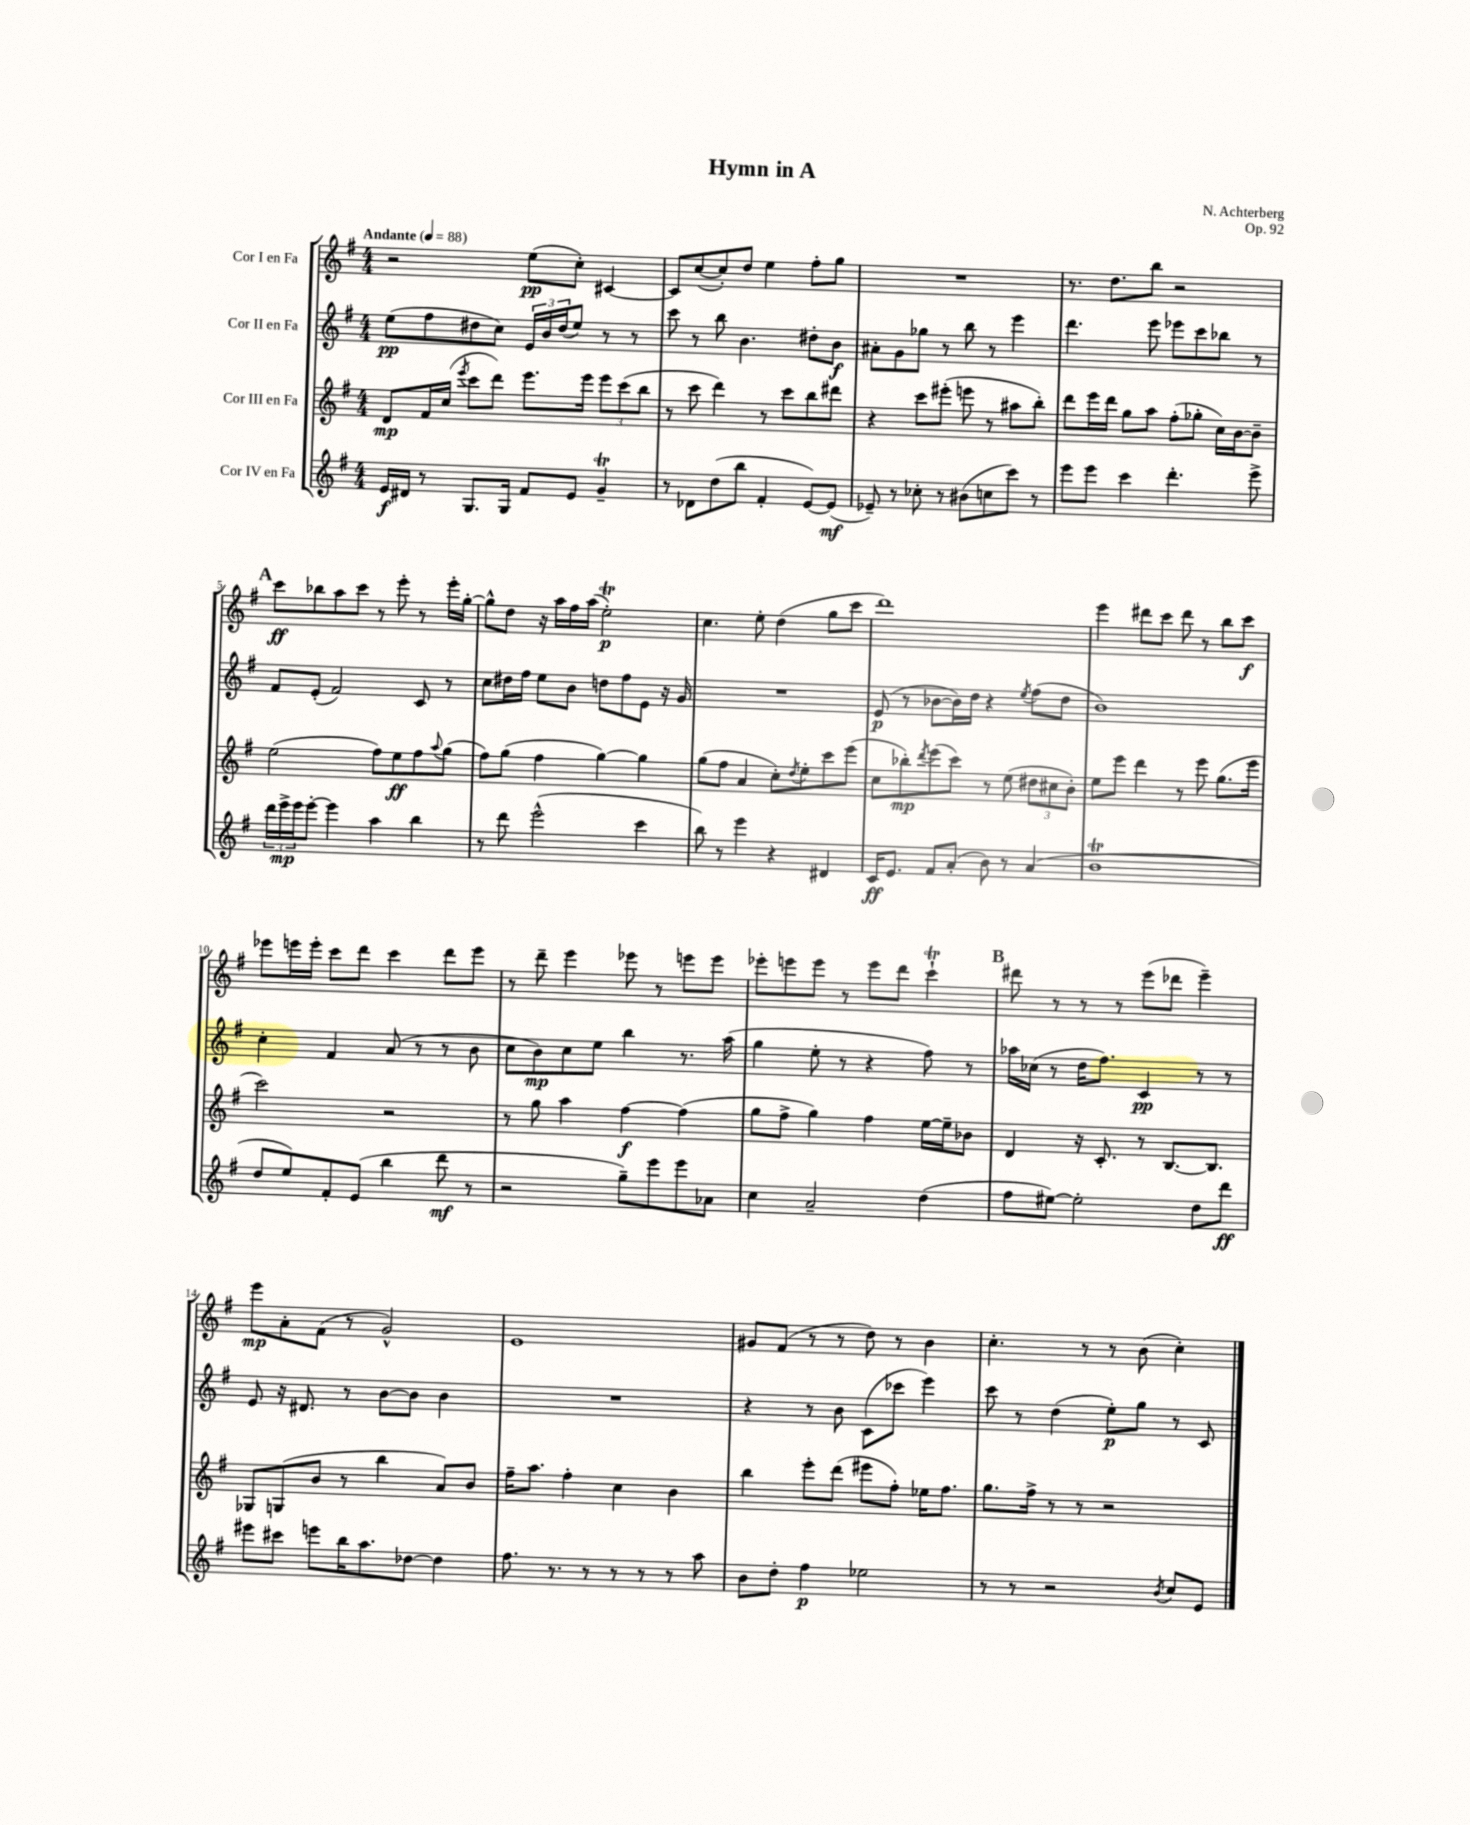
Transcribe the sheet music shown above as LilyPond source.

\header { title = "Hymn in A" composer = "N. Achterberg" opus = "Op. 92" }
<<
\new StaffGroup <<
\new Staff = "s0" \with { instrumentName = "Cor I en Fa" } {
    \clef treble \key g \major \numericTimeSignature \time 4/4 \tempo "Andante" 4 = 88
    r2 e''8\pp( c''8-.) cis'4~ |
    cis'8 c''8~( c''8-.) d''8 e''4 fis''8-. g''8 |
    R1 |
    r8. d''8. b''8 r2 |
    \mark \markup { \bold "A" } c'''8\ff bes''8 a''8 c'''8 r8 e'''8-. r8 e'''16-. g''16~-. |
    g''8-^ d''8 r16 a''16 fis''16 a''16( e''2-.\trill\p) |
    c''4. e''8-. d''4( g''8 c'''8 |
    d'''1) |
    e'''4 dis'''8 c'''8 dis'''8 r8 b''8 c'''8\f |
    ees'''8 e'''16 e'''16-. c'''8 d'''8 c'''4 d'''8 e'''8 |
    r8 d'''8-- e'''4 ees'''8 r8 e'''8 e'''8 |
    ees'''8-. e'''8 e'''8 r8 e'''8 d'''8 c'''4-!\trill |
    \mark \markup { \bold "B" } dis'''8 r8 r8 r8 e'''8( des'''8 e'''4--) |
    e'''8\mp a'8-. fis'8( r8 g'2-^) |
    e'1 |
    gis'8 fis'8( r8 r8 d''8) r8 b'4 |
    c''4.-. r8 r8 b'8( c''4-.) \bar "|." |
}
\new Staff = "s1" \with { instrumentName = "Cor II en Fa" } {
    \clef treble \key g \major \numericTimeSignature \time 4/4
    e''8\pp( fis''8 dis''8 c''8) \tuplet 3/2 { e'16 b'16 dis''16( } e''8) r8 r8 |
    c'''8 r8 b''8 b'4. dis''8-. b'8\f |
    ais'8-. g'8 ges''8 r8 b''8 r8 e'''4 |
    d'''4. e'''8 ees'''8 c'''8 bes''8 r8 |
    \mark \markup { \bold "A" } fis'8 e'8-.( fis'2) c'8 r8 |
    c''8 dis''16 fis''16 e''8 b'8 d''8 fis''8 e'8 r16 g'16 |
    R1 |
    e'8\p( r8 bes'8~ bes'16) d''16 r4 \acciaccatura { e''8 } fis''8( d''8 |
    b'1) |
    c''4-. fis'4 a'8( r8 r8 b'8 |
    c''8 b'8\mp) c''8 e''8 b''4 r8. a''16( |
    g''4 e''8-. r8 r4 fis''8) r8 |
    \mark \markup { \bold "B" } aes''16 ces''16( r8 d''16 fis''8.) c'4\pp r8 r8 |
    e'8 r16 dis'8. r8 b'8~ b'8 b'4 |
    R1 |
    r4 r8 b'8 c'8( ces'''8 e'''4) |
    c'''8 r8 d''4( e''8-.\p) g''8 r8 c'8 \bar "|." |
}
\new Staff = "s2" \with { instrumentName = "Cor III en Fa" } {
    \clef treble \key g \major \numericTimeSignature \time 4/4
    d'8\mp fis'16 c''16( \acciaccatura { e'''8 } c'''8 d'''8) e'''8. e'''16 \tuplet 3/2 { e'''8 c'''8( b''8 } |
    r8 c'''8 d'''4) r8 c'''8 b''8 dis'''8 |
    r4 c'''8 eis'''8-.( e'''8 r8 ais''8 b''8-.) |
    d'''8 e'''16 d'''16 g''8 a''8 fis''8-.( ges''8-. c''16) b'16~ b'8-- |
    \mark \markup { \bold "A" } e''2( fis''8) e''8\ff fis''8 \appoggiatura { a''8 } g''8( |
    fis''8) g''8( fis''4 g''4~) g''4 |
    g''8( fis''8 a'4 c''8-.) \acciaccatura { d''8 } e''8-. c'''8 e'''8( |
    c''8 bes''8-.\mp) \acciaccatura { d'''8 } e'''8( c'''8) r8 e''8( \tuplet 3/2 { dis''8 cis''8 b'8-.) } |
    e''8 e'''8 d'''4 r8 e'''8 g''8.( e'''16 |
    c'''2) r2 |
    r8 g''8 a''4 fis''4~\f fis''4( |
    g''8 fis''8-> g''4) fis''4 e''16~ e''16-- bes'8 |
    \mark \markup { \bold "B" } d'4 r16 c'8.-. r8 b8.~ b8. |
    ges8 g8( b'8 r8 b''4 a'8) b'8 |
    fis''16-- a''8. fis''4-. c''4 b'4 |
    b''4 e'''8-. d'''8( eis'''8 fis''8-.) ees''16 fis''8. |
    g''8. fis''16-> r8 r8 r2 \bar "|." |
}
\new Staff = "s3" \with { instrumentName = "Cor IV en Fa" } {
    \clef treble \key g \major \numericTimeSignature \time 4/4
    e'16\f dis'16 r8 g8. g16 fis'8 e'8 g'4--\trill |
    r8 des'8 d''8( b''8 fis'4-. e'8~) e'8\mf( |
    ees'8--) r8 ces''8-. r8 bis'8( c''8 c'''8) r8 |
    e'''8 e'''8 c'''4 d'''4.-. e'''8-> |
    \mark \markup { \bold "A" } \tuplet 3/2 { d'''16 e'''16->\mp e'''16 } e'''8~-. e'''4 a''4 b''4 |
    r8 d'''8 e'''2-^( c'''4 |
    b''8) r8 e'''4 r4 dis'4 |
    c'16\ff e'8. fis'8 a'8-.( b'8) r8 a'4( |
    b'1\trill |
    d''8 e''8) fis'8-. e'8( b''4 d'''8\mf r8 |
    r2 g''8--) e'''8 e'''8 aes'8 |
    c''4 a'2-- d''4( |
    \mark \markup { \bold "B" } fis''8 eis''8~) eis''2-. d''8 d'''8\ff |
    eis'''8 cis'''8 e'''8 b''16 a''8. des''8~ des''4 |
    fis''8. r8. r8 r8 r8 r8 a''8 |
    b'8 d''8-. fis''4\p ees''2 |
    r8 r8 r2 \acciaccatura { b'8 } c''8 e'8 \bar "|." |
}
>>
>>
